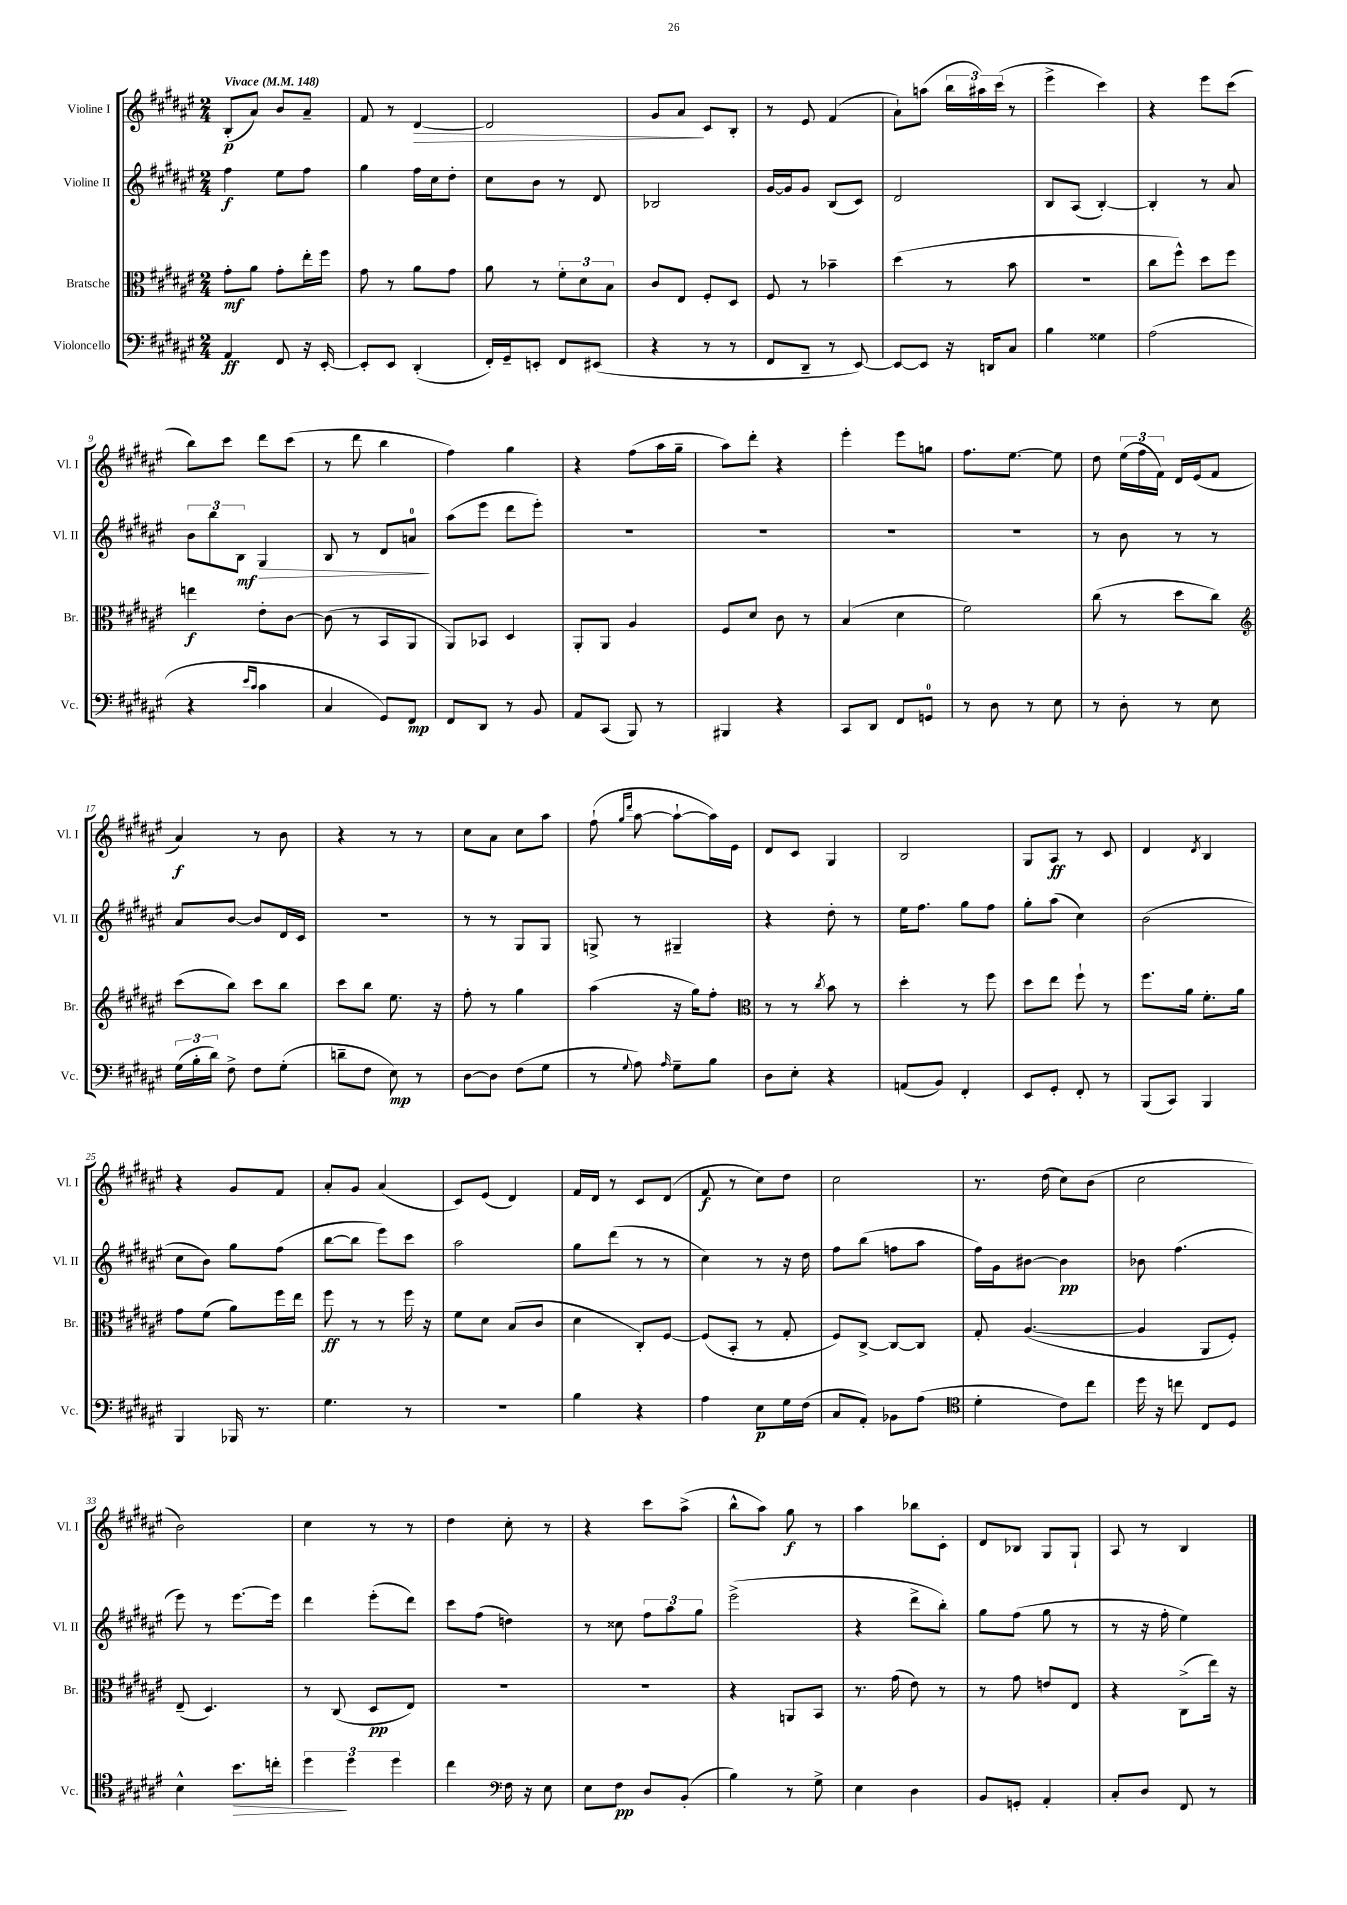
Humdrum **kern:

**kern	**dynam	**kern	**dynam	**kern	**dynam	**kern	**dynam
*part4	*part4	*part3	*part3	*part2	*part2	*part1	*part1
*staff4	*staff4	*staff3	*staff3	*staff2	*staff2	*staff1	*staff1
*I"Violoncello	*	*I"Bratsche	*	*I"Violine II	*	*I"Violine I	*
*I'Vc.	*	*I'Br.	*	*I'Vl. II	*	*I'Vl. I	*
*clefF4	*	*clefC3	*	*clefG2	*	*clefG2	*
*k[f#c#g#d#a#e#]	*	*k[f#c#g#d#a#e#]	*	*k[f#c#g#d#a#e#]	*	*k[f#c#g#d#a#e#]	*
*M2/4	*	*M2/4	*	*M2/4	*	*M2/4	*
*MM148	*	*MM148	*	*MM148	*	*MM148	*
=1	=1	=1	=1	=1	=1	=1	=1
!	!	!	!	!	!	!LO:TX:a:B:t=Vivace	!
4AA#/	ff	8g#'\L	mf	4ff#\	f	(8B'/L	p
.	.	8a#\J	.	.	.	8a#/J)	.
8FF#/	.	8g#'\L	.	8ee#\L	.	8b/L	.
16r	.	16ee#'\L	.	8ff#\J	.	8a#~/J	.
[16EE#'/	.	16ff#\JJ	.	.	.	.	.
=2	=2	=2	=2	=2	=2	=2	=2
8EE#'/L]	.	8g#\	.	4gg#\	.	8f#/	.
8EE#/J	.	8r	.	.	.	8r	.
!	!	!	!	!	!	!	!LO:HP:b
(4DD#'/	.	8a#\L	.	16ff#\LL	.	[4d#/	>
.	.	.	.	16cc#\J	.	.	.
.	.	8g#\J	.	8dd#'\J	.	.	.
=3	=3	=3	=3	=3	=3	=3	=3
16FF#'/LL)	.	8a#\	.	8cc#\L	.	2d#/]	.
16GG#~/J	.	.	.	.	.	.	.
8EEn'/J	.	8r	.	8b\J	.	.	.
8FF#/L	.	12f#'\L	.	8r	.	.	.
.	.	12d#\	.	.	.	.	.
(8EE#X/J	.	.	.	8d#/	.	.	.
.	.	12B\J	.	.	.	.	.
=4	=4	=4	=4	=4	=4	=4	=4
4r	.	8c#/L	.	2B-X/	.	8g#/L	.
.	.	8E#/J	.	.	.	8a#/J	.
8r	.	8F#'/L	.	.	.	8c#/L	]
8r	.	8D#/J	.	.	.	8B'/J	.
=5	=5	=5	=5	=5	=5	=5	=5
8FF#/L	.	8F#/	.	[16g#/LL	.	8r	.
.	.	.	.	16g#/J]	.	.	.
8DD#~/J	.	8r	.	8g#/J	.	8e#/	.
8r	.	4b-X~\	.	(8B/L	.	(4f#/	.
[8EE#/)	.	.	.	8c#/J)	.	.	.
=6	=6	=6	=6	=6	=6	=6	=6
8EE#/L_	.	(4dd#\	.	2d#/	.	8a#`\L)	.
8EE#/J]	.	.	.	.	.	(8aan\J	.
16r	.	8r	.	.	.	24bb\LL	.
.	.	.	.	.	.	24aa#X\)	.
16DDn/KL	.	.	.	.	.	.	.
.	.	.	.	.	.	(24ccc#\JJ	.
8C#/J	.	8b\	.	.	.	8r	.
=7	=7	=7	=7	=7	=7	=7	=7
4B\	.	2r	.	8B/L	.	4eee#^\	.
.	.	.	.	(8A#/J	.	.	.
4G##X\	.	.	.	[4B'/)	.	4ccc#\)	.
=8	=8	=8	=8	=8	=8	=8	=8
(2A#\	.	8cc#\L	.	4B'/]	.	4r	.
.	.	8ff#^^\J)	.	.	.	.	.
.	.	8dd#\L	.	8r	.	8eee#\L	.
.	.	8ff#\J	.	8a#/	.	(8ccc#\J	.
!!LO:LB:g=z
=9	=9	=9	=9	=9	=9	=9	=9
4r	.	4een\	f	12b\L	.	8bb\L)	.
.	.	.	.	12bb\	.	.	.
.	.	.	.	.	.	8ccc#\J	.
!	!	!	!	!	!LO:HP:b	!	!
.	.	.	.	12B\J	> mf	.	.
16qqe#/LL	.	.	.	.	.	.	.
16qqc#/JJ	.	.	.	.	.	.	.
4c#\	.	8e#'\L	.	4G#/	.	8ddd#\L	.
.	.	[8c#\J	.	.	.	(8ccc#\J	.
=10	=10	=10	=10	=10	=10	=10	=10
4C#/	.	(8c#\]	.	8B/	.	8r	.
.	.	8r	.	8r	.	8ddd#\	.
8GG#/L)	.	8BB/L	.	8d#/L	.	4bb\	.
8FF#/J	mp	8AA#/J	.	8an/J	.	.	.
.	.	.	.	.	]	.	.
=11	=11	=11	=11	=11	=11	=11	=11
8FF#/L	.	8AA#/L)	.	(8aa#\L	.	4ff#\)	.
8DD#/J	.	8BB-X/J	.	8eee#\J	.	.	.
8r	.	4D#/	.	8ddd#\L	.	4gg#\	.
8BB/	.	.	.	8eee#'\J)	.	.	.
=12	=12	=12	=12	=12	=12	=12	=12
8AA#/L	.	8AA#'/L	.	2r	.	4r	.
(8CC#/J	.	8AA#/J	.	.	.	.	.
8BBB/)	.	4A#/	.	.	.	(8ff#\L	.
8r	.	.	.	.	.	16aa#\L	.
.	.	.	.	.	.	16gg#~\JJ	.
=13	=13	=13	=13	=13	=13	=13	=13
4BBB#X/	.	8F#/L	.	2r	.	8aa#\L)	.
.	.	8d#/J	.	.	.	8ddd#'\J	.
4r	.	8c#\	.	.	.	4r	.
.	.	8r	.	.	.	.	.
=14	=14	=14	=14	=14	=14	=14	=14
8CC#/L	.	(4B/	.	2r	.	4eee#'\	.
8DD#/J	.	.	.	.	.	.	.
8FF#/L	.	4d#\	.	.	.	8eee#\L	.
8GGn/J	.	.	.	.	.	8ggn\J	.
=15	=15	=15	=15	=15	=15	=15	=15
8r	.	2f#\)	.	2r	.	8.ff#\L	.
8D#\	.	.	.	.	.	.	.
.	.	.	.	.	.	[8.ee#\J	.
8r	.	.	.	.	.	.	.
8E#\	.	.	.	.	.	8ee#\]	.
=16	=16	=16	=16	=16	=16	=16	=16
8r	.	(8cc#\	.	8r	.	8dd#\	.
8D#'\	.	8r	.	8b\	.	(24ee#\LL	.
.	.	.	.	.	.	24ff#\	.
.	.	.	.	.	.	24f#\JJ)	.
8r	.	8dd#\L	.	8r	.	16d#/LL	.
.	.	.	.	.	.	(16e#/J	.
8E#\	.	8cc#\J)	.	8r	.	8f#/J	.
!!LO:LB:g=z
=17	=17	=17	=17	=17	=17	=17	=17
*	*	*clefG2	*	*	*	*	*
(24G#\LL	.	(8ccc#\L	.	8a#/L	.	4a#/)	f
24B'\	.	.	.	.	.	.	.
24d#\JJ)	.	.	.	.	.	.	.
8F#^\	.	8bb\J)	.	[8b/J	.	.	.
8F#\L	.	8ccc#\L	.	8b/L]	.	8r	.
(8G#'\J	.	8bb\J	.	16d#/L	.	8b\	.
.	.	.	.	16c#/JJ	.	.	.
=18	=18	=18	=18	=18	=18	=18	=18
8dn~\L	.	8ccc#\L	.	2r	.	4r	.
8F#\J	.	8bb\J	.	.	.	.	.
8E#\)	mp	8.ee#\	.	.	.	8r	.
8r	.	.	.	.	.	8r	.
.	.	16r	.	.	.	.	.
=19	=19	=19	=19	=19	=19	=19	=19
[8D#\L	.	8ff#'\	.	8r	.	8cc#\L	.
8D#\J]	.	8r	.	8r	.	8a#\J	.
(8F#\L	.	4gg#\	.	8G#/L	.	8cc#\L	.
8G#\J	.	.	.	8G#/J	.	8aa#\J	.
=20	=20	=20	=20	=20	=20	=20	=20
8r	.	(4aa#\	.	8Gn^/	.	(8ff#`\	.
.	.	.	.	.	.	16qqgg#/LL	.
8qqG#/	.	.	.	.	.	16qqddd#/JJ	.
8A#\)	.	.	.	8r	.	[8aa#\	.
16qqA#/	.	.	.	.	.	.	.
8G#~\L	.	16r	.	4G#X~/	.	8aa#`\L_	.
.	.	16gg#\KL)	.	.	.	.	.
8B\J	.	8ff#'\J	.	.	.	16aa#\L])	.
.	.	.	.	.	.	16e#\JJ	.
=21	=21	=21	=21	=21	=21	=21	=21
*	*	*clefC3	*	*	*	*	*
8D#\L	.	8r	.	4r	.	8d#/L	.
8E#'\J	.	8r	.	.	.	8c#/J	.
.	.	8qcc#/	.	.	.	.	.
4r	.	8b\	.	8dd#'\	.	4G#/	.
.	.	8r	.	8r	.	.	.
=22	=22	=22	=22	=22	=22	=22	=22
(8AAn/L	.	4dd#'\	.	16ee#\KL	.	2B/	.
.	.	.	.	8.ff#\J	.	.	.
8BB/J)	.	.	.	.	.	.	.
4FF#'/	.	8r	.	8gg#\L	.	.	.
.	.	8ff#\	.	8ff#\J	.	.	.
=23	=23	=23	=23	=23	=23	=23	=23
8EE#/L	.	8dd#\L	.	8gg#'\L	.	8G#/L	.
8GG#'/J	.	8ee#\J	.	(8aa#\J	.	8A#/J	ff
8FF#'/	.	8ff#`\	.	4cc#\)	.	8r	.
8r	.	8r	.	.	.	8c#/	.
=24	=24	=24	=24	=24	=24	=24	=24
(8BBB/L	.	8.ff#\L	.	(2b\	.	4d#/	.
8CC#/J)	.	.	.	.	.	.	.
.	.	16a#\Jk	.	.	.	.	.
.	.	.	.	.	.	8qd#/	.
4BBB/	.	8.f#'\L	.	.	.	4B/	.
.	.	16a#\Jk	.	.	.	.	.
!!LO:LB:g=z
=25	=25	=25	=25	=25	=25	=25	=25
4BBB/	.	8g#\L	.	8cc#\L	.	4r	.
.	.	(8f#\J	.	8b\J)	.	.	.
16BBB-X/	.	8a#\L)	.	8gg#\L	.	8g#/L	.
8.r	.	.	.	.	.	.	.
.	.	16ff#\L	.	(8ff#\J	.	8f#/J	.
.	.	16ee#\JJ	.	.	.	.	.
=26	=26	=26	=26	=26	=26	=26	=26
4.G#\	.	8ff#\	ff	[8bb\L	.	8a#'/L	.
.	.	8r	.	8bb\J]	.	8g#/J	.
.	.	8r	.	8eee#\L)	.	(4a#/	.
8r	.	16ff#\	.	8ccc#\J	.	.	.
.	.	16r	.	.	.	.	.
=27	=27	=27	=27	=27	=27	=27	=27
2r	.	8f#\L	.	2aa#\	.	8c#/L)	.
.	.	8d#\J	.	.	.	(8e#/J	.
.	.	(8B/L	.	.	.	4d#/)	.
.	.	8c#/J	.	.	.	.	.
=28	=28	=28	=28	=28	=28	=28	=28
4B\	.	4d#\	.	8gg#\L	.	16f#/LL	.
.	.	.	.	.	.	16d#/JJ	.
.	.	.	.	(8ddd#\J	.	8r	.
4r	.	8C#'/L)	.	8r	.	8c#/L	.
.	.	[8F#/J	.	8r	.	(8d#/J	.
=29	=29	=29	=29	=29	=29	=29	=29
4A#\	.	(8F#/L]	.	4cc#\)	.	8f#/	f
.	.	8BB'/J	.	.	.	8r	.
8E#\L	p	8r	.	8r	.	8cc#\L)	.
16G#\L	.	8G#'/	.	16r	.	8dd#\J	.
(16F#\JJ	.	.	.	16dd#\	.	.	.
=30	=30	=30	=30	=30	=30	=30	=30
8C#/L	.	8F#/L)	.	8ff#\L	.	2cc#\	.
8AA#'/J)	.	[8C#^/J	.	(8bb\J	.	.	.
8BB-X\L	.	8C#/L_	.	8ffn\L	.	.	.
(8A#\J	.	8C#/J]	.	8aa#\J	.	.	.
=31	=31	=31	=31	=31	=31	=31	=31
*clefC4	*	*	*	*	*	*	*
4d#'\	.	8G#'/	.	16ff#\LL)	.	8.r	.
.	.	.	.	16g#\J	.	.	.
.	.	([4.A#/	.	[8b#X\J	.	.	.
.	.	.	.	.	.	(16dd#\	.
8c#\L)	.	.	.	4b#\]	pp	8cc#\L)	.
8cc#\J	.	.	.	.	.	(8b\J	.
=32	=32	=32	=32	=32	=32	=32	=32
16dd#\	.	4A#/]	.	8b-X\	.	2cc#\	.
16r	.	.	.	.	.	.	.
8ccn\	.	.	.	(4.ff#\	.	.	.
8C#/L	.	8AA#/L	.	.	.	.	.
8D#/J	.	8F#'/J)	.	.	.	.	.
!!LO:LB:g=z
=33	=33	=33	=33	=33	=33	=33	=33
4B^^\	.	(8E#~/	.	8eee#\)	.	2b\)	.
.	.	4.D#/)	.	8r	.	.	.
!	!LO:HP:b	!	!	!	!	!	!
8.b\L	>	.	.	[8.eee#\L	.	.	.
16ccn'\Jk	.	.	.	16eee#\Jk]	.	.	.
=34	=34	=34	=34	=34	=34	=34	=34
6dd#\	.	8r	.	4ddd#\	.	4cc#\	.
.	.	(8C#/	.	.	.	.	.
6dd#\	]	.	.	.	.	.	.
.	.	8D#/L	pp	(8eee#'\L	.	8r	.
6dd#\	.	.	.	.	.	.	.
.	.	8E#/J)	.	8ddd#\J)	.	8r	.
=35	=35	=35	=35	=35	=35	=35	=35
4cc#\	.	2r	.	8ccc#\L	.	4dd#\	.
.	.	.	.	(8ff#\J	.	.	.
*clefF4	*	*	*	*	*	*	*
16F#\	.	.	.	4ddn\)	.	8cc#'\	.
16r	.	.	.	.	.	.	.
8E#\	.	.	.	.	.	8r	.
=36	=36	=36	=36	=36	=36	=36	=36
8E#\L	.	2r	.	8r	.	4r	.
8F#\J	pp	.	.	8cc##X\	.	.	.
8D#/L	.	.	.	12ff#\L	.	8ccc#\L	.
.	.	.	.	12aa#\	.	.	.
(8BB'/J	.	.	.	.	.	(8aa#^\J	.
.	.	.	.	12gg#\J	.	.	.
=37	=37	=37	=37	=37	=37	=37	=37
4B\)	.	4r	.	(2eee#^\	.	8bb^^\L	.
.	.	.	.	.	.	8aa#\J)	.
8r	.	8AAn/L	.	.	.	8gg#\	f
8G#^\	.	8BB/J	.	.	.	8r	.
=38	=38	=38	=38	=38	=38	=38	=38
4E#\	.	8.r	.	4r	.	4aa#\	.
.	.	(16g#\	.	.	.	.	.
4D#\	.	8e#\)	.	8ddd#^\L	.	8bb-X\L	.
.	.	8r	.	8bb'\J)	.	8c#'\J	.
=39	=39	=39	=39	=39	=39	=39	=39
8BB/L	.	8r	.	8gg#\L	.	8d#/L	.
8GGn'/J	.	8g#\	.	(8ff#\J	.	8B-X/J	.
4AA#'/	.	8en/L	.	8gg#\	.	8G#/L	.
.	.	8E#/J	.	8r	.	8G#`/J	.
=40	=40	=40	=40	=40	=40	=40	=40
8C#'/L	.	4r	.	8r	.	8A#/	.
8D#/J	.	.	.	16r	.	8r	.
.	.	.	.	16ff#'\	.	.	.
8FF#/	.	(8C#^\L	.	4ee#\)	.	4B/	.
8r	.	16ee#\Jk)	.	.	.	.	.
.	.	16r	.	.	.	.	.
==	==	==	==	==	==	==	==
*-	*-	*-	*-	*-	*-	*-	*-
